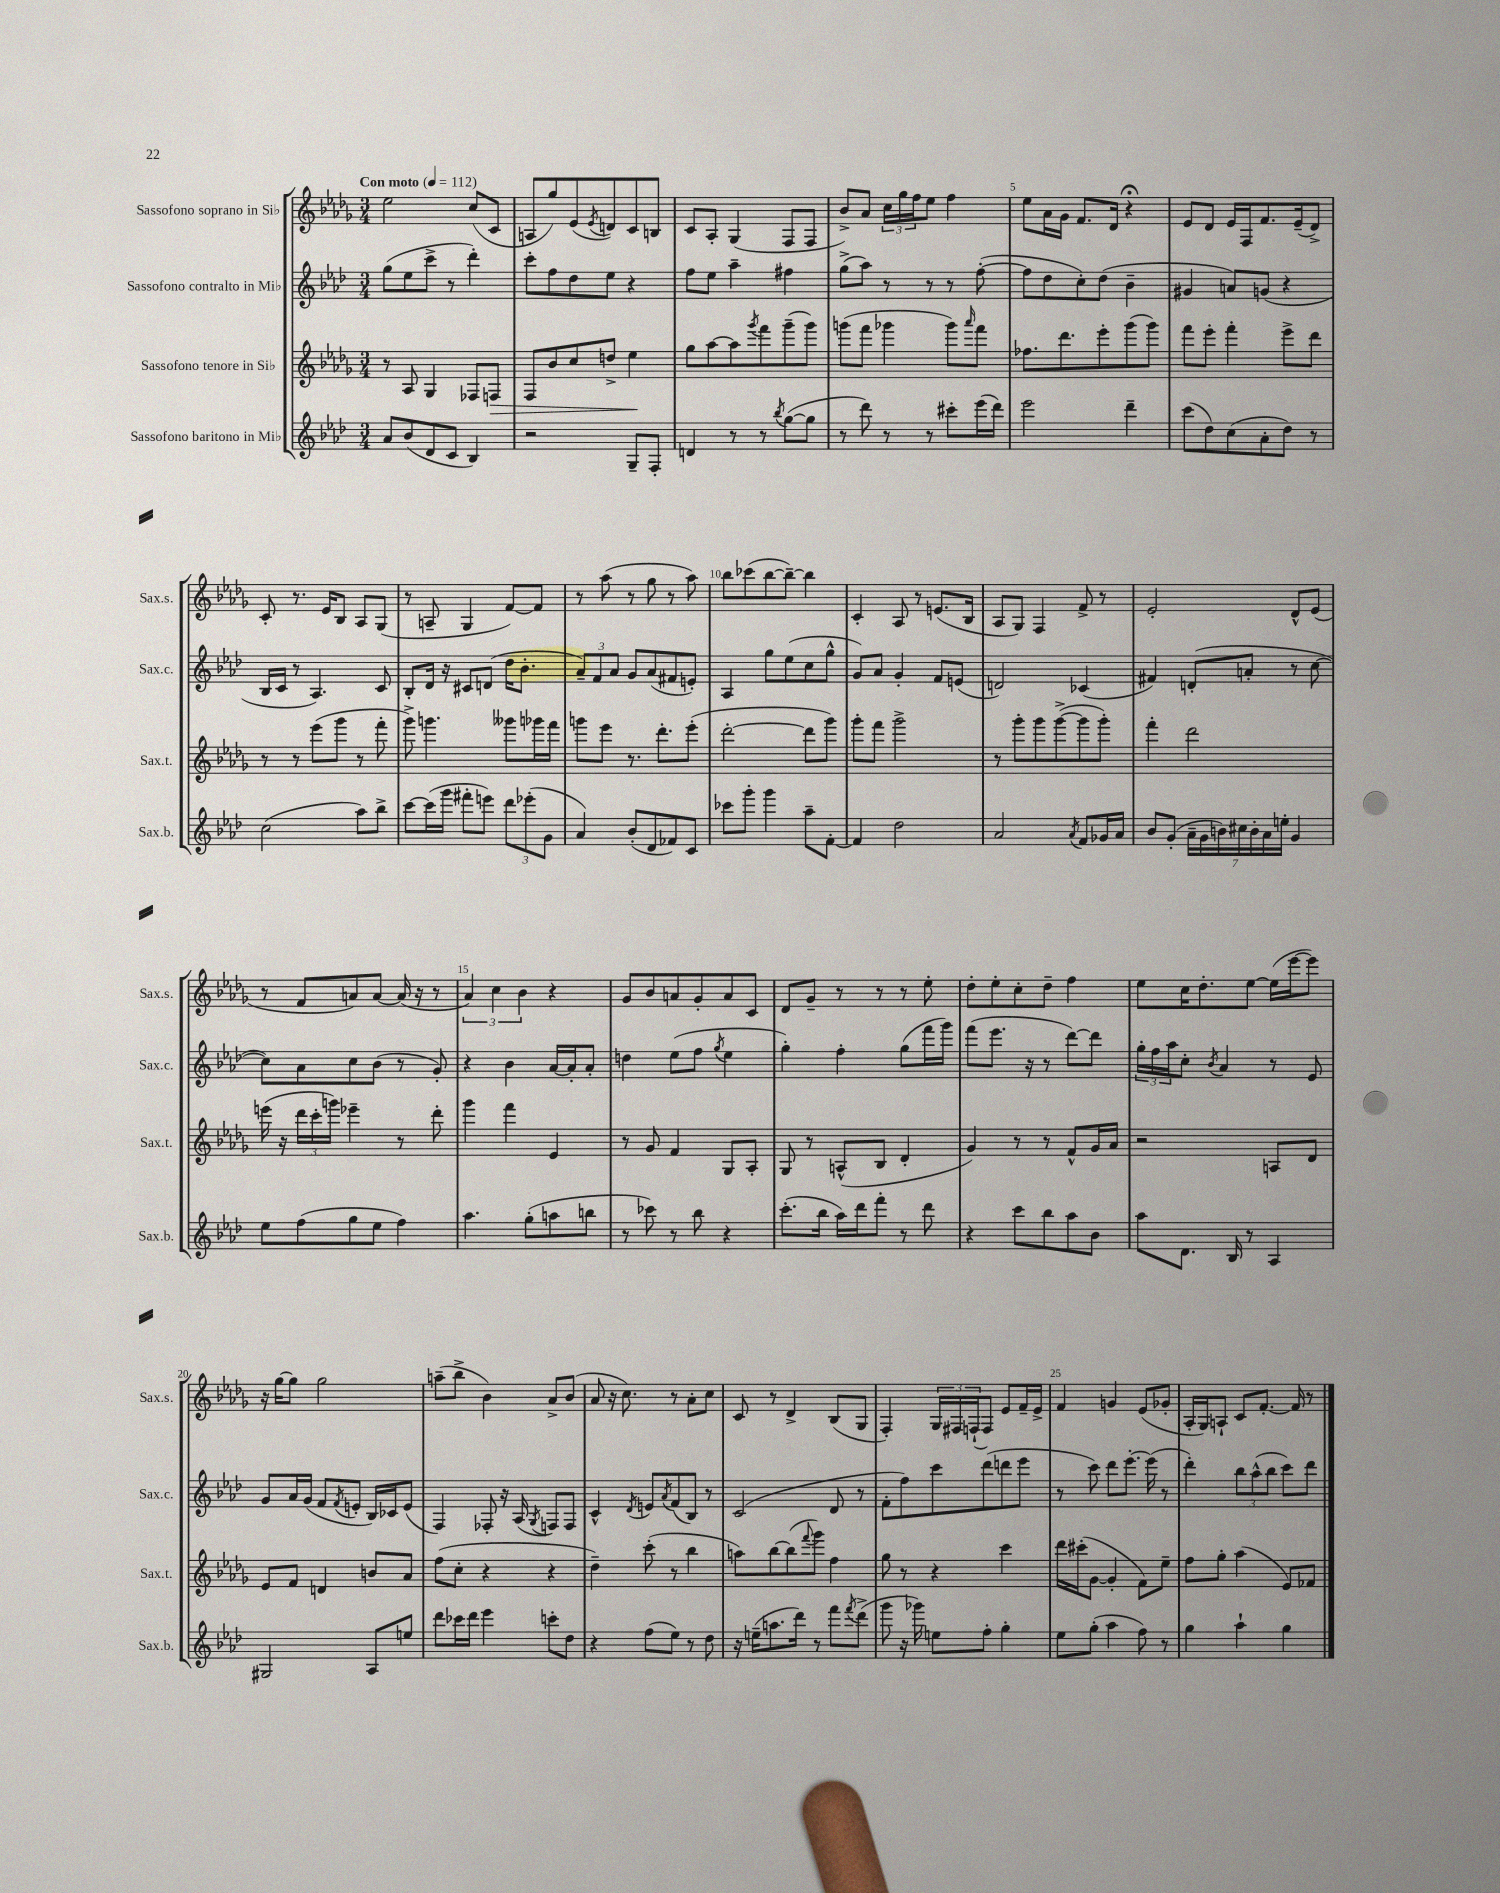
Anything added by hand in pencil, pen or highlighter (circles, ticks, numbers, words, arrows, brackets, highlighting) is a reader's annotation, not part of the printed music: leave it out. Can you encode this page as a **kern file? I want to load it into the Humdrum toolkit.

**kern	**kern	**dynam	**kern	**kern
*part4	*part3	*part3	*part2	*part1
*staff4	*staff3	*staff3	*staff2	*staff1
*I"Sassofono baritono in Mi♭	*I"Sassofono tenore in Si♭	*	*I"Sassofono contralto in Mi♭	*I"Sassofono soprano in Si♭
*I'Sax.b.	*I'Sax.t.	*	*I'Sax.c.	*I'Sax.s.
*clefG2	*clefG2	*	*clefG2	*clefG2
*k[b-e-a-d-]	*k[b-e-a-d-g-]	*	*k[b-e-a-d-]	*k[b-e-a-d-g-]
*M3/4	*M3/4	*	*M3/4	*M3/4
*MM112	*MM112	*	*MM112	*MM112
=1	=1	=1	=1	=1
!	!	!	!	!LO:TX:a:B:t=Con moto
8a-/L	8r	.	(8gg\L	2ee-\
(8b-/	8A-/	.	8ee-\	.
8d-/	4G-/	.	8ccc^\J	.
8c/J	.	.	8r	.
4B-/)	8F-X/L	.	4ddd-'\)	(8cc/L
!	!	!LO:HP:b	!	!
.	8Fn/J	>	.	8c/J
=2	=2	=2	=2	=2
2r	8F/L	.	8ccc'\L	8An/L
.	8b-/	.	8ff\	8gg-/)
.	8cc/	.	8dd-\	(8e-/
.	.	.	.	8qe-/
.	8ddn^/J	.	8ee-\J	8dn/)
8G~/L	4ee-\	.	4r	8c/
8F'/J	.	.	.	8Bn/J
.	.	]	.	.
=3	=3	=3	=3	=3
4dn/	8gg-\L	.	8ff\L	8c/L
.	[8aa-\	.	8ee-\J	8A-'/J
8r	8aa-\]	.	4aa-~\	(4G-/
.	8qggg-/	.	.	.
8r	8fff\	.	.	.
8qbb-/	.	.	.	.
([8gg\L	(8ggg-~\	.	4ff#X\	8F/L
8gg\J]	8ggg-\J)	.	.	8F/J
=4	=4	=4	=4	=4
8r	(8gggn\L	.	(8gg^\L	8b-^/L)
8ddd-\)	8fff\J	.	8aa-\J)	8a-/J
8r	4ggg-X\	.	8r	24cc\LL
.	.	.	.	24gg-\
.	.	.	.	24ff\J
8r	.	.	8r	8ee-\J
8ccc#X'\L	8ggg-\L)	.	8r	4ff\
.	16qqaaa-/	.	.	.
(16eee-\L	8fff\J	.	([8ff'\	.
16ddd-\JJ)	.	.	.	.
=5	=5	=5	=5	=5
2eee-\	8.ff-X\L	.	8ff\L]	8ee-\L
.	.	.	8dd-\	16a-\L
.	8.ddd-\	.	.	16g-\JJ
.	.	.	8cc'\)	8.f/L
.	8eee-'\	.	(8dd-\J	.
.	.	.	.	16d-/Jk
4ddd-~\	(8ggg-\	.	4b-~\	4r;<
.	8ggg-\J)	.	.	.
=6	=6	=6	=6	=6
(8ccc\L	8fff\L	.	4g#X/	8e-/L
8dd-\)	8eee-'\J	.	.	8d-/J
(8cc\	4fff'\	.	8an/L)	16e-/LL
.	.	.	.	16F/J
8a-'\	.	.	(8gn/J	8.f/
8dd-\J)	8eee-^\L	.	4r	.
.	.	.	.	(16e-~/k
8r	8ddd-\J	.	.	8d-^/J)
!!LO:LB:g=z
=7	=7	=7	=7	=7
(2cc\	8r	.	16B-/LL	8c'/
.	.	.	16c/JJ	.
.	8r	.	8r	8.r
.	(8eee-\L	.	4.A-/)	.
.	.	.	.	16e-/KL
.	8ggg-\J	.	.	8B-/J
8aa-\L)	8r	.	.	8A-/L
8bb-^\J	8fff'\	.	8c/	(8G-/J
=8	=8	=8	=8	=8
[8ccc\L	8ggg-^\)	.	8B-'/L	8r
(16ccc\L]	4.gggn\	.	16d-/Jk	8An~/
16ggg\JJ	.	.	16r	.
8fff#X'\L	.	.	8c#X/L	4G-/
8eeen\J)	.	.	(8dn/J	.
12ddd-\L	8ggg--X\L	.	16dd-\KL	[8f/L)
.	.	.	8.b-'\J	.
(12eee-X'\	.	.	.	.
.	16ggg-X\L	.	.	8f/J]
12g\J	.	.	.	.
.	16fff\JJ	.	.	.
=9	=9	=9	=9	=9
4a-/)	8gggn\L	.	12a-~/L)	8r
.	.	.	12f/	.
.	8eee-\J	.	.	(8aa-\
.	.	.	12a-/J	.
(8b-'/L	8.r	.	8g/L	8r
8d-/	.	.	(8a-/	8gg-\
.	8.ddd-'\L	.	.	.
8f-X/)	.	.	8f#X/	8r
8c/J	(8eee-'\J	.	8en'/J)	8aa-\)
=10	=10	=10	=10	=10
8ccc-X\L	[2ddd-'\	.	4A-/	8bb-\L
8ggg'\J	.	.	.	(8ccc-X\
4ggg\	.	.	8gg\L	[8bb-\
.	.	.	(8ee-\	8bb-~\J_)
8aa-~\L	8ddd-\L]	.	8cc\	4bb-\]
[8f'\J	8ggg-\J)	.	8gg^^\J	.
=11	=11	=11	=11	=11
4f/]	8ggg-'\L	.	8g/L)	4c'/
.	8fff\J	.	8a-/J	.
2dd-\	2ggg-^\	.	4g'/	8A-/
.	.	.	.	8r
.	.	.	8f/L	(8.en/L
.	.	.	(8en/J	.
.	.	.	.	16B-/Jk
=12	=12	=12	=12	=12
2a-/	8r	.	2dn/)	8A-/L
.	8ggg-'\L	.	.	8G-/J)
.	8ggg-\	.	.	4F/
.	([8ggg-^\	.	.	.
8qa-/	.	.	.	.
8f/L	8ggg-\]	.	(4c-X/	8f^/
16g-X/L	8ggg-'\J)	.	.	8r
16a-/JJ	.	.	.	.
=13	=13	=13	=13	=13
8b-/L	4fff'\	.	4f#X/)	2e-'/
(8g'/J	.	.	.	.
28a-~\LL	2ddd-\	.	(8dn'/L	.
28g\	.	.	.	.
28bn\)	.	.	.	.
28cc#X\	.	.	.	.
.	.	.	8an'/J	.
28b'\	.	.	.	.
28a-\	.	.	.	.
28een'\JJ	.	.	.	.
4g/	.	.	8r	8d-^^/L
.	.	.	[8cc\	(8e-/J
!!LO:LB:g=z
=14	=14	=14	=14	=14
8ee-\L	(16eeen\	.	8cc\L])	8r
.	16r	.	.	.
(8ff\	24ddd-\LL	.	8a-\	8f/L
.	24ccc'\	.	.	.
.	24gggn\JJ)	.	.	.
8gg\	4eee-X~\	.	8cc\	8an/)
8ee-\J	.	.	(8b-\J	[8a/J
4ff\)	8r	.	8r	(16a/]
.	.	.	.	16r
.	8ddd-'\	.	8g'/)	8r
=15	=15	=15	=15	=15
4.aa-\	4ggg-\	.	4r	6a-/)
.	.	.	.	6cc\
.	4fff\	.	4b-\	.
.	.	.	.	6b-\
(8gg'\L	.	.	.	.
8aan\	4e-/	.	[16a-/LL	4r
.	.	.	16a-'/J]	.
8bbn\J	.	.	8a-'/J	.
=16	=16	=16	=16	=16
8r	8r	.	4ddn\	8g-/L
8ccc-X\)	8g-/	.	.	8b-/
8r	4f/	.	(8ee-\L	8an/
8bb-\	.	.	8ff\J	8g-'/
.	.	.	8qgg/	.
4r	8G-/L	.	4ee-\	8a/
.	8A-'/J	.	.	8c/J
=17	=17	=17	=17	=17
(8.ccc'\L	8G-/	.	4gg'\)	8d-/L
.	8r	.	.	8g-~/J
16bb-\Jk	.	.	.	.
16aa-\LL)	(8An^^/L	.	4ff'\	8r
16ddd-\J	.	.	.	.
8fff'\J	8B-/J	.	.	8r
8r	4d-'/	.	(8gg\L	8r
8ddd-\	.	.	16fff\L	8ee-'\
.	.	.	16ggg\JJ)	.
=18	=18	=18	=18	=18
4r	4g-/)	.	(8fff\L	8dd-'\L
.	.	.	8.eee-\J	8ee-'\
8ccc\L	8r	.	.	8cc'\
.	.	.	16r	.
8bb-\	8r	.	8r	8dd-~\J
8aa-\	8f^^/L	.	[8ddd-\L)	4ff\
8b-\J	16g-/L	.	8ddd-\J]	.
.	16a-/JJ	.	.	.
=19	=19	=19	=19	=19
8aa-\L	2r	.	24gg'\LL	8ee-\L
.	.	.	24ff\	.
.	.	.	24aa-\J	.
8.d-\J	.	.	8cc'\J	16cc\K
.	.	.	.	8.dd-'\
.	.	.	8qb-/	.
.	.	.	4a-/	.
16B-/	.	.	.	.
8r	.	.	.	[8ee-\J
4A-/	8An/L	.	8r	(16ee-\LL]
.	.	.	.	[16eee-\J
.	8d-/J	.	8e-/	8eee-\J])
!!LO:LB:g=z
=20	=20	=20	=20	=20
2G#X/	8e-/L	.	8g/L	16r
.	.	.	.	[16gg-\KL
.	8f/J	.	16a-/L	8gg-\J]
.	.	.	(16g/JJ	.
.	4dn/	.	8f/L	2gg-\
.	.	.	8qf/	.
.	.	.	8en'/J	.
8A-/L	8bn/L	.	16B-/LL)	.
.	.	.	16c-X/J	.
8een/J	8a-/J	.	(8e/J	.
=21	=21	=21	=21	=21
8ddd-\L	(8ff\L	.	4F/)	(8aan~\L
16ccc-X\L	8cc'\J	.	.	8bb-^\J
16ddd-\JJ	.	.	.	.
4eee-\	4r	.	8F-X'/	4b-\)
.	.	.	16r	.
.	.	.	(16A-/	.
.	.	.	8qG/	.
8cccn'\L	4r	.	8Fn/L)	8a-^/L
8dd-\J	.	.	8F/J	(8b-/J
=22	=22	=22	=22	=22
4r	4dd-~\)	.	4c^^/	8a-/
.	.	.	.	16r
.	.	.	.	8.cc\)
.	.	.	8qd-/	.
(8ff\L	(8ccc'\	.	8en/L	.
.	.	.	8qa-/	.
8ee-\J)	8r	.	(8f/	8r
8r	4bb-\	.	8B-/J)	8a-'\L
8dd-\	.	.	8r	8cc\J
=23	=23	=23	=23	=23
16r	8aan\L)	.	(2c/	8c/
(16een~\KL	.	.	.	.
8.aan\	[8bb-\	.	.	8r
.	(8bb-\]	.	.	4d-^/
16ddd-\Jk)	.	.	.	.
.	8qqfff/	.	.	.
8r	8ggg-\J)	.	.	.
8fff\L	4ff\	.	8d-/	(8B-/L
8qfff/	.	.	.	.
(8ddd-^\J	.	.	8r	8G-/J
=24	=24	=24	=24	=24
8ggg\	8gg-\	.	8f'\L	4F'/)
16r	8r	.	8ff\)	.
16ggg-X\)	.	.	.	.
8een\L	4r	.	8ccc\	24G-/LL
.	.	.	.	24F#X/
.	.	.	.	(24Fn`/J
8ff'\J	.	.	(8ddd-\	8F/J)
4gg'\	4ccc\	.	8dddn\	8e-/L
.	.	.	8eee-\J	16f~/L
.	.	.	.	16e-^/JJ
=25	=25	=25	=25	=25
8ee-\L	16ddd-\LL	.	8r	4f/
.	(16ccc#X'\J	.	.	.
(8gg'\J	[8g-\J	.	8ccc\)	.
4aa-\	4g-'/]	.	8ddd-\L	4gn/
.	.	.	[8.eee-'\J	.
8ff\)	8f\L)	.	.	(8e-/L
.	.	.	(16eee-\]	.
8r	8ee-~\J	.	8r	8g-X'/J
=26	=26	=26	=26	=26
4gg\	8ff\L	.	4ddd-'\)	16A-'/LL
.	.	.	.	16G-/J)
.	8gg-'\J	.	.	8An`/J
4aa-`\	(4aa-\	.	12bb-\L	8c/L
.	.	.	(12aa-^^\	.
.	.	.	.	[8.f'/J
.	.	.	12bb-\J	.
4gg\	8e-/L)	.	8ccc\L)	.
.	.	.	.	16f/]
.	8f-X/J	.	8ddd-\J	8r
==	==	==	==	==
*-	*-	*-	*-	*-
